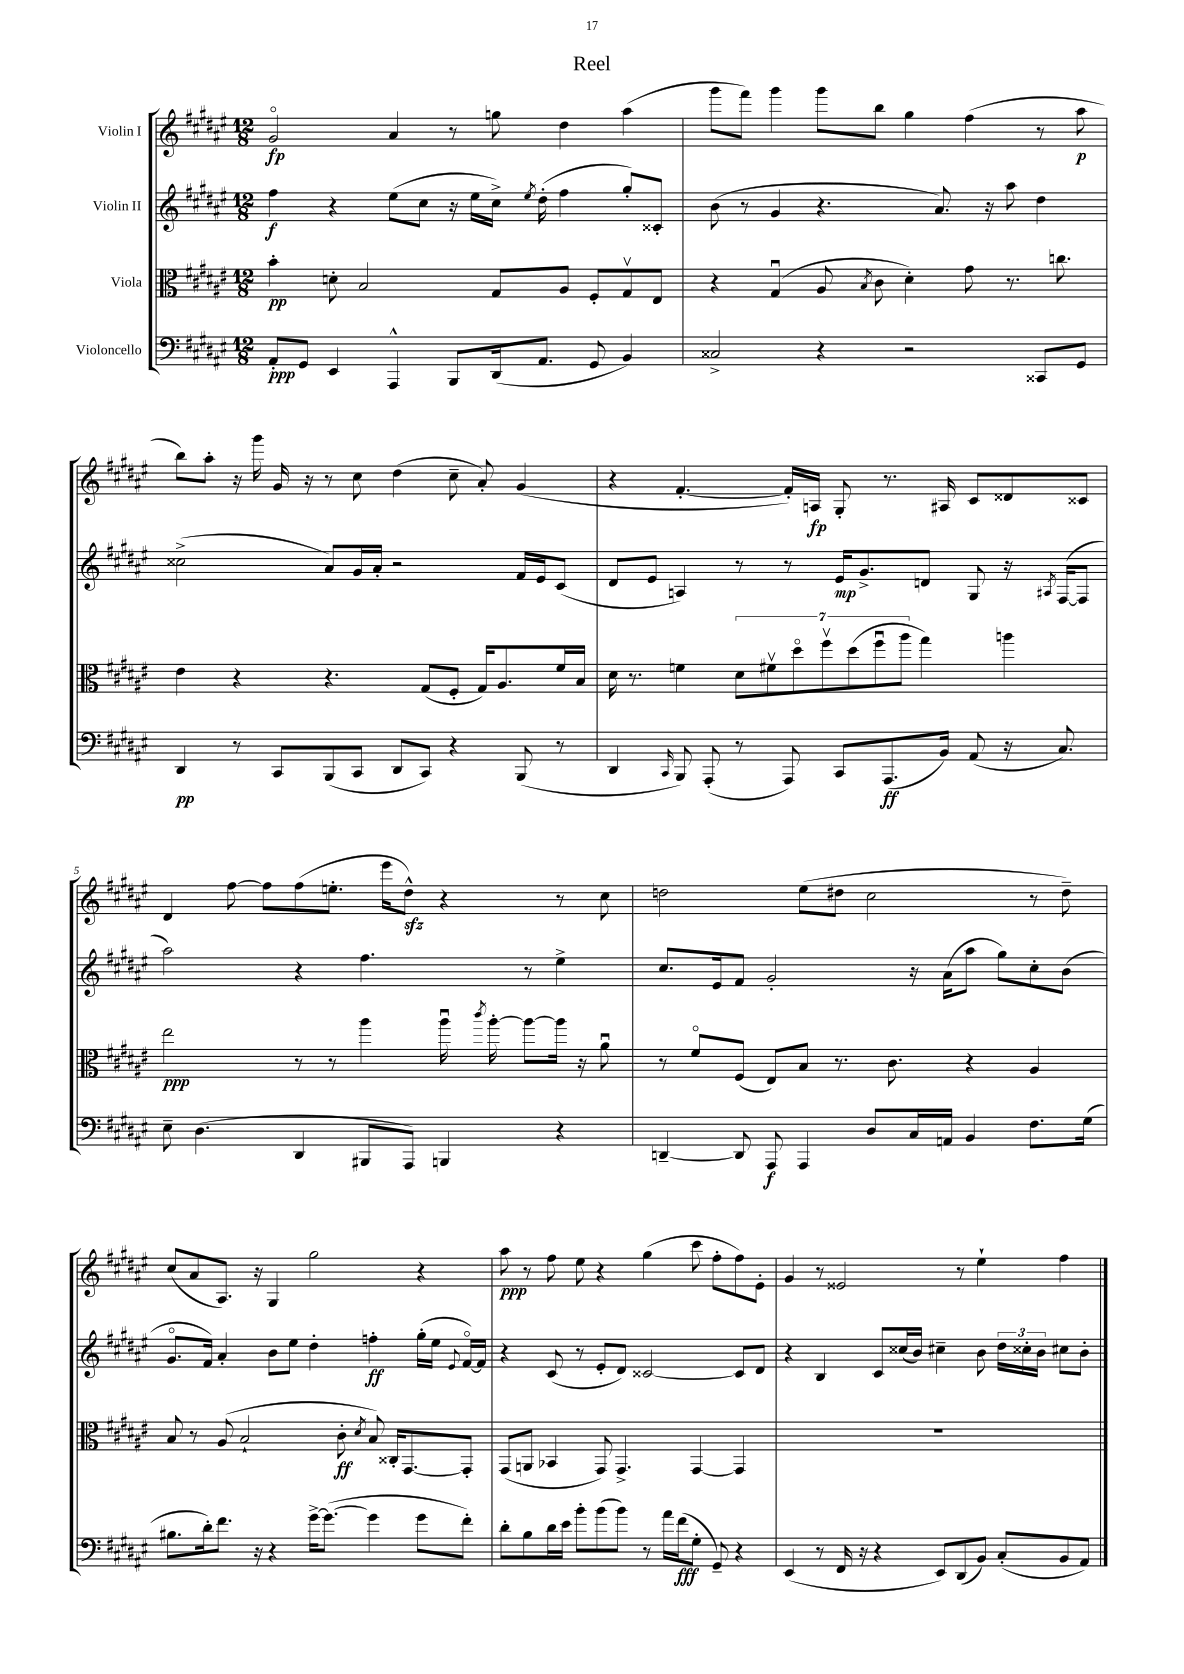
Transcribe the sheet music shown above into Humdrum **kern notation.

**kern	**dynam	**kern	**dynam	**kern	**dynam	**kern	**dynam
*part4	*part4	*part3	*part3	*part2	*part2	*part1	*part1
*staff4	*staff4	*staff3	*staff3	*staff2	*staff2	*staff1	*staff1
*I"Violoncello	*	*I"Viola	*	*I"Violin II	*	*I"Violin I	*
*clefF4	*	*clefC3	*	*clefG2	*	*clefG2	*
*k[f#c#g#d#a#e#]	*	*k[f#c#g#d#a#e#]	*	*k[f#c#g#d#a#e#]	*	*k[f#c#g#d#a#e#]	*
*M12/8	*	*M12/8	*	*M12/8	*	*M12/8	*
=1	=1	=1	=1	=1	=1	=1	=1
8AA#'/L	ppp	4b'\	pp	4ff#\	f	2g#/	fp
8GG#/J	.	.	.	.	.	.	.
4EE#/	.	8dn'\	.	4r	.	.	.
.	.	2B/	.	.	.	.	.
4AAA#^^/	.	.	.	(8ee#\L	.	4a#/	.
.	.	.	.	8cc#\J	.	.	.
8BBB/L	.	.	.	16r	.	8r	.
.	.	.	.	16ee#\LL	.	.	.
(16DD#/k	.	8G#/L	.	16cc#^\JJ)	.	8ggn\	.
.	.	.	.	8qee#/	.	.	.
8.AA#/J	.	.	.	(16dd#'\	.	.	.
.	.	8A#/J	.	4ff#\	.	4dd#\	.
8GG#/	.	8F#'/L	.	.	.	.	.
4BB/)	.	8G#v/	.	8gg#'/L)	.	(4aa#\	.
.	.	8E#/J	.	8c##X'/J	.	.	.
=2	=2	=2	=2	=2	=2	=2	=2
2C##X^/	.	4r	.	(8b\	.	8ggg#\L	.
.	.	.	.	8r	.	8fff#\J)	.
.	.	(4G#u/	.	4g#/	.	4ggg#\	.
4r	.	8A#/	.	4.r	.	8ggg#\L	.
.	.	8qB/	.	.	.	.	.
.	.	8c#\	.	.	.	8bb\J	.
2r	.	4d#'\)	.	.	.	4gg#\	.
.	.	.	.	8.a#/)	.	.	.
.	.	8g#\	.	.	.	(4ff#\	.
.	.	.	.	16r	.	.	.
.	.	8.r	.	8aa#\	.	.	.
8CC##X/L	.	.	.	4dd#\	.	8r	.
.	.	8.ccn\	.	.	.	.	.
8GG#/J	.	.	.	.	.	8aa#\	p
!!LO:LB:g=z
=3	=3	=3	=3	=3	=3	=3	=3
4DD#/	pp	4e#\	.	(2cc##X^\	.	8bb\L)	.
.	.	.	.	.	.	8aa#'\J	.
8r	.	4r	.	.	.	16r	.
.	.	.	.	.	.	16ggg#\	.
8CC#/L	.	.	.	.	.	16g#/	.
.	.	.	.	.	.	16r	.
(8BBB/	.	4.r	.	8a#/L)	.	8r	.
8CC#/J	.	.	.	16g#/L	.	8cc#\	.
.	.	.	.	16a#'/JJ	.	.	.
8DD#/L	.	.	.	2r	.	(4dd#\	.
8CC#/J)	.	(8G#/L	.	.	.	.	.
4r	.	8F#'/J	.	.	.	8cc#~\	.
.	.	16G#/KL)	.	.	.	8a#'/)	.
.	.	8.A#/	.	.	.	.	.
(8BBB/	.	.	.	16f#/LL	.	(4g#/	.
.	.	.	.	16e#/J	.	.	.
8r	.	16f#/L	.	(8c#/J	.	.	.
.	.	16B/JJ	.	.	.	.	.
=4	=4	=4	=4	=4	=4	=4	=4
4DD#/	.	16d#\	.	8d#/L	.	4r	.
.	.	8.r	.	.	.	.	.
.	.	.	.	8e#/J	.	.	.
16qqCC#/	.	.	.	.	.	.	.
8BBB/)	.	4fn\	.	4An/)	.	[4.f#'/	.
(8AAA#'/	.	.	.	.	.	.	.
8r	.	14d#\L	.	8r	.	.	.
.	.	14f#Xv\	.	.	.	.	.
8AAA#/)	.	.	.	8r	.	16f#'/LL])	.
.	.	14dd#\	.	.	.	.	.
.	.	.	.	.	.	16An/JJ	fp
.	.	14ff#v\	.	.	.	.	.
8CC#/L	.	.	.	16e#/KL	mp	8G#'/	.
.	.	(14dd#\	.	.	.	.	.
.	.	.	.	8.g#^/	.	.	.
.	.	14ff#u\	.	.	.	.	.
(8.AAA#/	ff	.	.	.	.	8.r	.
.	.	14aa#\J	.	.	.	.	.
.	.	4gg#\)	.	8dn/J	.	.	.
16BB/Jk)	.	.	.	.	.	16A#X/	.
(8AA#/	.	.	.	8G#/	.	8c#/L	.
16r	.	4aan\	.	16r	.	8d##X/	.
.	.	.	.	8qA#X/	.	.	.
8.C#/)	.	.	.	([16F#/KL	.	.	.
.	.	.	.	8F#/J]	.	8c##X/J	.
!!LO:LB:g=z
=5	=5	=5	=5	=5	=5	=5	=5
8E#~\	.	2ee#\	ppp	2aa#\)	.	4d#/	.
(4.D#\	.	.	.	.	.	.	.
.	.	.	.	.	.	[8ff#\	.
.	.	.	.	.	.	8ff#\L]	.
4DD#/	.	8r	.	4r	.	(8ff#\	.
.	.	8r	.	.	.	8.een'\J	.
8BBB#X/L	.	4aa#\	.	4.ff#\	.	.	.
.	.	.	.	.	.	16eee#\KL	.
8AAA#/J)	.	.	.	.	.	8dd#zz^^\J)	.
4BBBn/	.	16aa#u\	.	.	.	4r	.
.	.	8qccc#/	.	.	.	.	.
.	.	[16aa#'\	.	.	.	.	.
.	.	8aa#\L_	.	8r	.	.	.
4r	.	16aa#\Jk]	.	4ee#^\	.	8r	.
.	.	16r	.	.	.	.	.
.	.	8a#u\	.	.	.	8cc#\	.
=6	=6	=6	=6	=6	=6	=6	=6
[4DDn~/	.	8r	.	8.cc#/L	.	2ddn\	.
.	.	8f#/L	.	.	.	.	.
.	.	.	.	16e#/k	.	.	.
8DD/]	.	(8F#/J	.	8f#/J	.	.	.
8AAA#/	f	8E#/L)	.	2g#'/	.	.	.
4AAA#/	.	8B/J	.	.	.	(8ee#\L	.
.	.	8.r	.	.	.	8dd#X\J	.
8D#/L	.	.	.	.	.	2cc#\	.
.	.	8.c#\	.	.	.	.	.
16C#/L	.	.	.	16r	.	.	.
16AAn/JJ	.	.	.	(16a#\KL	.	.	.
4BB/	.	4r	.	8aa#\J	.	.	.
.	.	.	.	8gg#\L)	.	.	.
8.F#\L	.	4A#/	.	8cc#'\	.	8r	.
.	.	.	.	(8b\J	.	8dd#~\)	.
(16G#\Jk	.	.	.	.	.	.	.
!!LO:LB:g=z
=7	=7	=7	=7	=7	=7	=7	=7
8.B#X\L	.	8B/	.	8.g#/L	.	(8cc#/L	.
.	.	8r	.	.	.	8a#/	.
16d#'\k)	.	.	.	16f#/Jk)	.	.	.
8.f#\J	.	(8A#/	.	4a#'/	.	8.A#/J)	.
.	.	2B`/	.	.	.	.	.
16r	.	.	.	.	.	16r	.
4r	.	.	.	8b\L	.	4G#/	.
.	.	.	.	8ee#\J	.	.	.
[16g#^\KL	.	.	.	4dd#'\	.	2gg#\	.
(8.g#\J_	.	.	.	.	.	.	.
.	.	8c#'\	ff	.	.	.	.
.	.	8qd#/	.	.	.	.	.
4g#\]	.	8B/)	.	4ffn'\	ff	.	.
.	.	16C##X'/KL	.	.	.	.	.
.	.	[8.GG#/	.	.	.	.	.
8g#\L	.	.	.	(16gg#'\LL	.	4r	.
.	.	.	.	16ee#\JJ	.	.	.
.	.	.	.	8qqe#/	.	.	.
8f#'\J)	.	8GG#'/J]	.	[16f#/LL)	.	.	.
.	.	.	.	16f#/JJ]	.	.	.
=8	=8	=8	=8	=8	=8	=8	=8
8d#'\L	.	(8GG#/L	.	4r	.	8aa#\	ppp
8B\	.	8AAn/J	.	.	.	8r	.
16d#\L	.	4BB-X/	.	(8c#/	.	8ff#\	.
16e#\JJ	.	.	.	.	.	.	.
8b'\L	.	.	.	8r	.	8ee#\	.
(8b\	.	8GG#/)	.	8e#'/L	.	4r	.
8b\J)	.	4.GG#^/	.	8d#/J)	.	.	.
8r	.	.	.	[2c##X/	.	(4gg#\	.
16a#\LL	.	.	.	.	.	.	.
(16f#\J	fff	.	.	.	.	.	.
8G#'\J	.	[4GG#/	.	.	.	8ccc#\	.
8GG#~/)	.	.	.	.	.	8ff#'\L	.
4r	.	4GG#/]	.	8c##/L]	.	8ff#\)	.
.	.	.	.	8d#/J	.	8e#'\J	.
=9	=9	=9	=9	=9	=9	=9	=9
(4EE#/	.	1.r	.	4r	.	4g#/	.
8r	.	.	.	4B/	.	8r	.
16FF#/	.	.	.	.	.	2e##X/	.
16r	.	.	.	.	.	.	.
4r	.	.	.	8c#/L	.	.	.
.	.	.	.	(16cc##X/L	.	.	.
.	.	.	.	16b/JJ)	.	.	.
8EE#/L)	.	.	.	4cc#X~\	.	.	.
(8DD#/	.	.	.	.	.	8r	.
8BB/J)	.	.	.	8b\	.	4ee#`\	.
(8C#'/L	.	.	.	24dd#\LL	.	.	.
.	.	.	.	24cc##X'\	.	.	.
.	.	.	.	24b\JJ	.	.	.
8BB/	.	.	.	8cc#X\L	.	4ff#\	.
8AA#/J)	.	.	.	8b'\J	.	.	.
==	==	==	==	==	==	==	==
*-	*-	*-	*-	*-	*-	*-	*-
